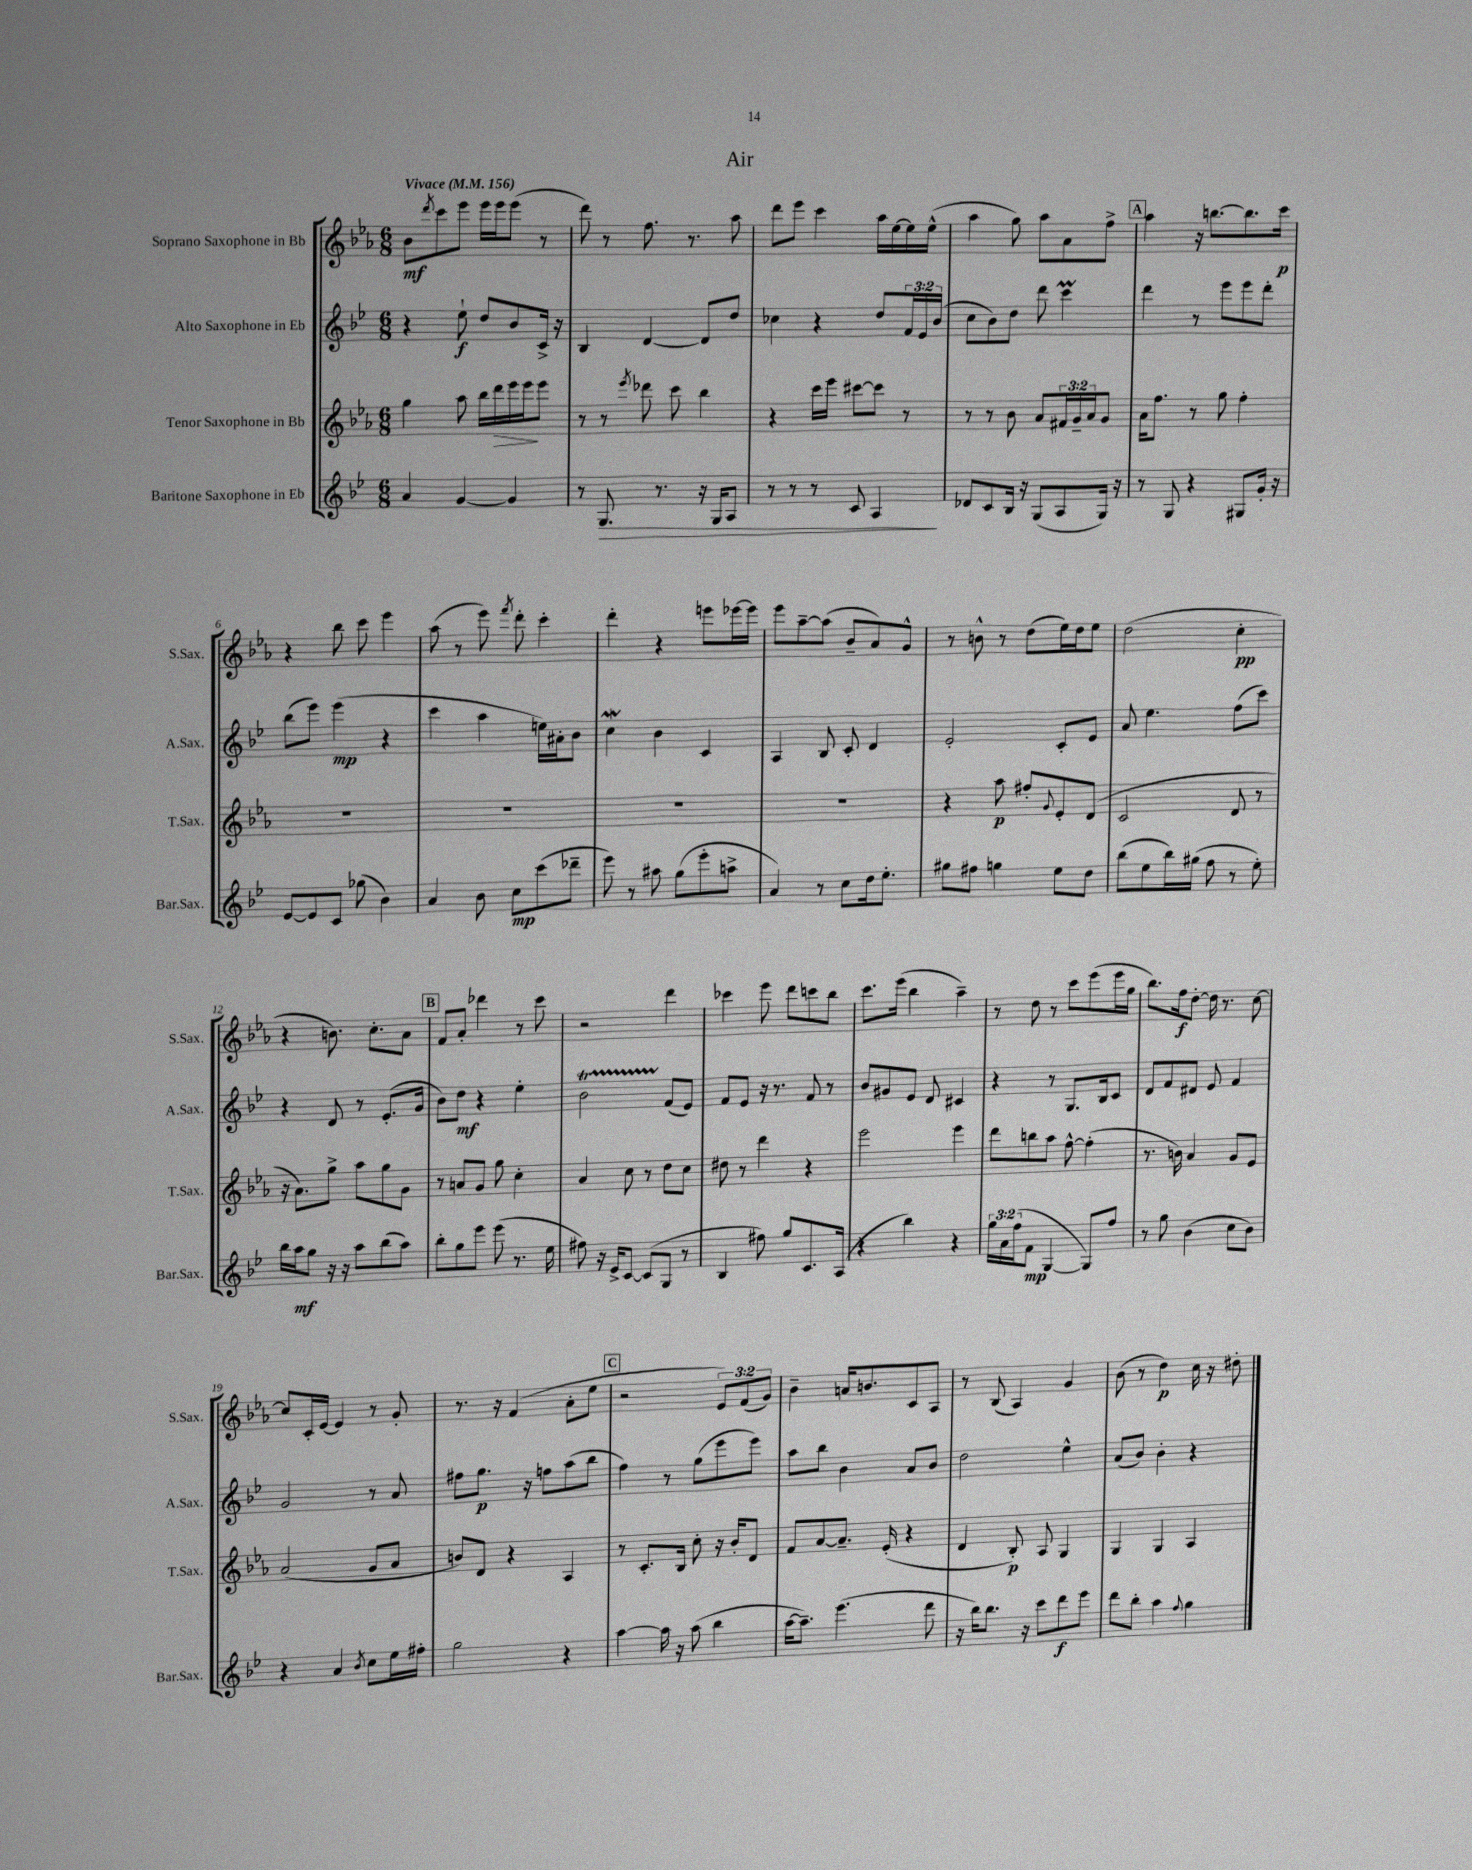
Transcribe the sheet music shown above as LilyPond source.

\header { title = "Air" }
<<
\new StaffGroup <<
\new Staff = "s0" \with { instrumentName = "Soprano Saxophone in Bb" shortInstrumentName = "S.Sax." } {
    \clef treble \key ees \major \numericTimeSignature \time 6/8 \override Staff.TupletNumber.text = #tuplet-number::calc-fraction-text \tempo "Vivace" 4 = 156
    bes'8\mf \acciaccatura { d'''8 } c'''8 ees'''8 ees'''16 ees'''16 ees'''8( r8 |
    d'''8) r8 f''8. r8. aes''8 |
    d'''8 ees'''8 c'''4 aes''16 ees''16~ ees''16 ees''16-^( |
    aes''4 g''8) aes''8 aes'8 f''8-> |
    \mark \markup { \box "A" } aes''4 r16 b''8.~ b''8. c'''16\p |
    r4 bes''8 c'''8 ees'''4 |
    aes''8( r8 ees'''8) \acciaccatura { f'''8 } d'''8-. c'''4-. |
    d'''4-. r4 e'''8 ees'''16~ ees'''16 |
    ees'''8 aes''8~-- aes''8( bes'8-- aes'8) g'8-^ |
    r8 b'8-^ r8 d''8( ees''16) d''16 ees''8 |
    d''2( c''4-.\pp |
    r4 b'8.) c''8.-. aes'8 |
    \mark \markup { \box "B" } f'8 aes'8-. des'''4 r8 c'''8 |
    r2 d'''4 |
    ces'''4 ees'''8 d'''8 c'''8 bes''8 |
    c'''8. ees'''16( bes''4 aes''4--) |
    r8 d''8 r8 c'''8 ees'''8( ees'''16 g''16 |
    bes''8.) f''16\f d''8~-. d''16 r8. c''8~ |
    c''8 c'16-. ees'16~ ees'4 r8 g'8-. |
    r8. r16 f'4( aes'8-. ees''8 |
    \mark \markup { \box "C" } r2 \tuplet 3/2 { ees'8) f'8( g'8) } |
    bes'4-- a'16 b'8. c'8 aes8 |
    r8 bes8( aes4) g'4 |
    bes'8( r8 d''4\p) c''16 r16 dis''8-. \bar "|." |
}
\new Staff = "s1" \with { instrumentName = "Alto Saxophone in Eb" shortInstrumentName = "A.Sax." } {
    \clef treble \key bes \major \numericTimeSignature \time 6/8 \override Staff.TupletNumber.text = #tuplet-number::calc-fraction-text
    r4 ees''8-!\f d''8 bes'8 c'16-> r16 |
    bes4 d'4~ d'8 d''8 |
    ces''4 r4 d''8 \tuplet 3/2 { f'16 ees'16 bes'16( } |
    c''8 bes'8) d''8 d'''8 c'''4\prall |
    \mark \markup { \box "A" } d'''4 r8 ees'''8 ees'''8 d'''8-. |
    bes''8( ees'''8) ees'''4\mp( r4 |
    c'''4 a''4 e''16) ais'16-. bes'8 |
    c''4\mordent bes'4 c'4 |
    a4 bes8 c'8-. d'4 |
    ees'2-. c'8-. ees'8 |
    a'8 ees''4. f''8( c'''8) |
    r4 d'8 r8 ees'8.-.( g'16 |
    \mark \markup { \box "B" } bes'8) d''8\mf r4 ees''4-. |
    bes'2\startTrillSpan f'8\stopTrillSpan( ees'8) |
    f'8 ees'8 r16 r8. f'8 r8 |
    bes'8 gis'8 ees'8 d'8 cis'4 |
    r4 r8 g8. bes16 c'8 |
    d'8 f'8 dis'8 ees'8 f'4 |
    g'2 r8 a'8 |
    fis''8 g''8.\p r16 f''8 a''8( bes''8 |
    \mark \markup { \box "C" } f''4) r8 g''8( ees'''8 ees'''8) |
    a''8 bes''8 bes'4 a'8 bes'8 |
    d''2 ees''4-^ |
    a'8( bes'8) bes'4-. r4 \bar "|." |
}
\new Staff = "s2" \with { instrumentName = "Tenor Saxophone in Bb" shortInstrumentName = "T.Sax." } {
    \clef treble \key ees \major \numericTimeSignature \time 6/8 \override Staff.TupletNumber.text = #tuplet-number::calc-fraction-text
    g''4 aes''8 bes''16 d'''16\> ees'''16 ees'''16\! ees'''8 |
    r8 r8 \acciaccatura { ees'''8 } des'''8 c'''8 bes''4 |
    r4 c'''16 ees'''16 cis'''8~ cis'''8 r8 |
    r8 r8 bes'8 aes'8 \tuplet 3/2 { fis'16 g'16-- aes'16 } g'8 |
    \mark \markup { \box "A" } aes'16 f''8. r8 g''8 f''4-. |
    R2. |
    R2. |
    R2. |
    R2. |
    r4 aes''8\p fis''8-. \appoggiatura { g'8 } ees'8-. d'8( |
    c'2 d'8 r8 |
    r16 aes'8.) g''8-> aes''8 g''8 g'8 |
    \mark \markup { \box "B" } r8 a'8 g'8 g''8 c''4-. |
    aes'4 c''8 r8 d''8 c''8 |
    dis''8 r8 d'''4 r4 |
    ees'''2 ees'''4 |
    d'''8 b''8 aes''8 f''8~-^ f''4-.( |
    r8. b'16) aes'4 g'8 ees'8 |
    aes'2( g'8 aes'8 |
    b'8) d'8 r4 aes4 |
    \mark \markup { \box "C" } r8 c'8.-. bes16 c''8-. r16 bes'16-. d'8 |
    f'8 aes'8~ aes'8.-- ees'16-.( r4 |
    d'4 bes8-.\p) aes8 g4 |
    g4 g4 aes4 \bar "|." |
}
\new Staff = "s3" \with { instrumentName = "Baritone Saxophone in Eb" shortInstrumentName = "Bar.Sax." } {
    \clef treble \key bes \major \numericTimeSignature \time 6/8 \override Staff.TupletNumber.text = #tuplet-number::calc-fraction-text
    a'4 g'4~ g'4 |
    r8 g8.\> r8. r16 g16 a8 |
    r8 r8 r8 c'8 a4\! |
    des'8 c'8 bes16 r16 g8( a8 g16) r16 |
    \mark \markup { \box "A" } r8 g8 r4 gis8 g'16-. r16 |
    ees'8~ ees'8 c'8 ges''8( bes'4) |
    a'4 bes'8 c''8\mp c'''8( des'''8-- |
    ees'''8) r8 ais''8 g''8( ees'''8-. a''8-> |
    a'4) r8 c''8 d''16 ees''8.-. |
    gis''8 fis''8 g''4 ees''8 d''8 |
    bes''8( ees''8 bes''16) gis''16( f''8 r8 ees''8-.) |
    bes''16 a''16\mf g''8 r16 r16 a''8 bes''8( a''8) |
    \mark \markup { \box "B" } bes''8-. g''8 ees'''8 ees'''8( r8. ees''16 |
    fis''8) r16 ees'16-> c'8~ c'8( g8 r8 |
    bes4 fis''8) g''8 c'8. a16( |
    r4 bes''4) r4 |
    \tuplet 3/2 { g''16 a'16 f''16( } f'8\mp g4~ g8) f''8 |
    r8 g''8 bes'4( c''8 bes'8) |
    r4 a'4 \acciaccatura { bes'8 } c''8 ees''16 fis''16-. |
    g''2 r4 |
    \mark \markup { \box "C" } a''4~ a''16 r16 a''8( bes''4 |
    a''16~ a''8.--) ees'''4.( d'''8 |
    r16 bes''16) bes''8. r16 c'''8 d'''8\f ees'''8 |
    d'''8 bes''8-. a''4 \appoggiatura { f''8 } g''4 \bar "|." |
}
>>
>>
